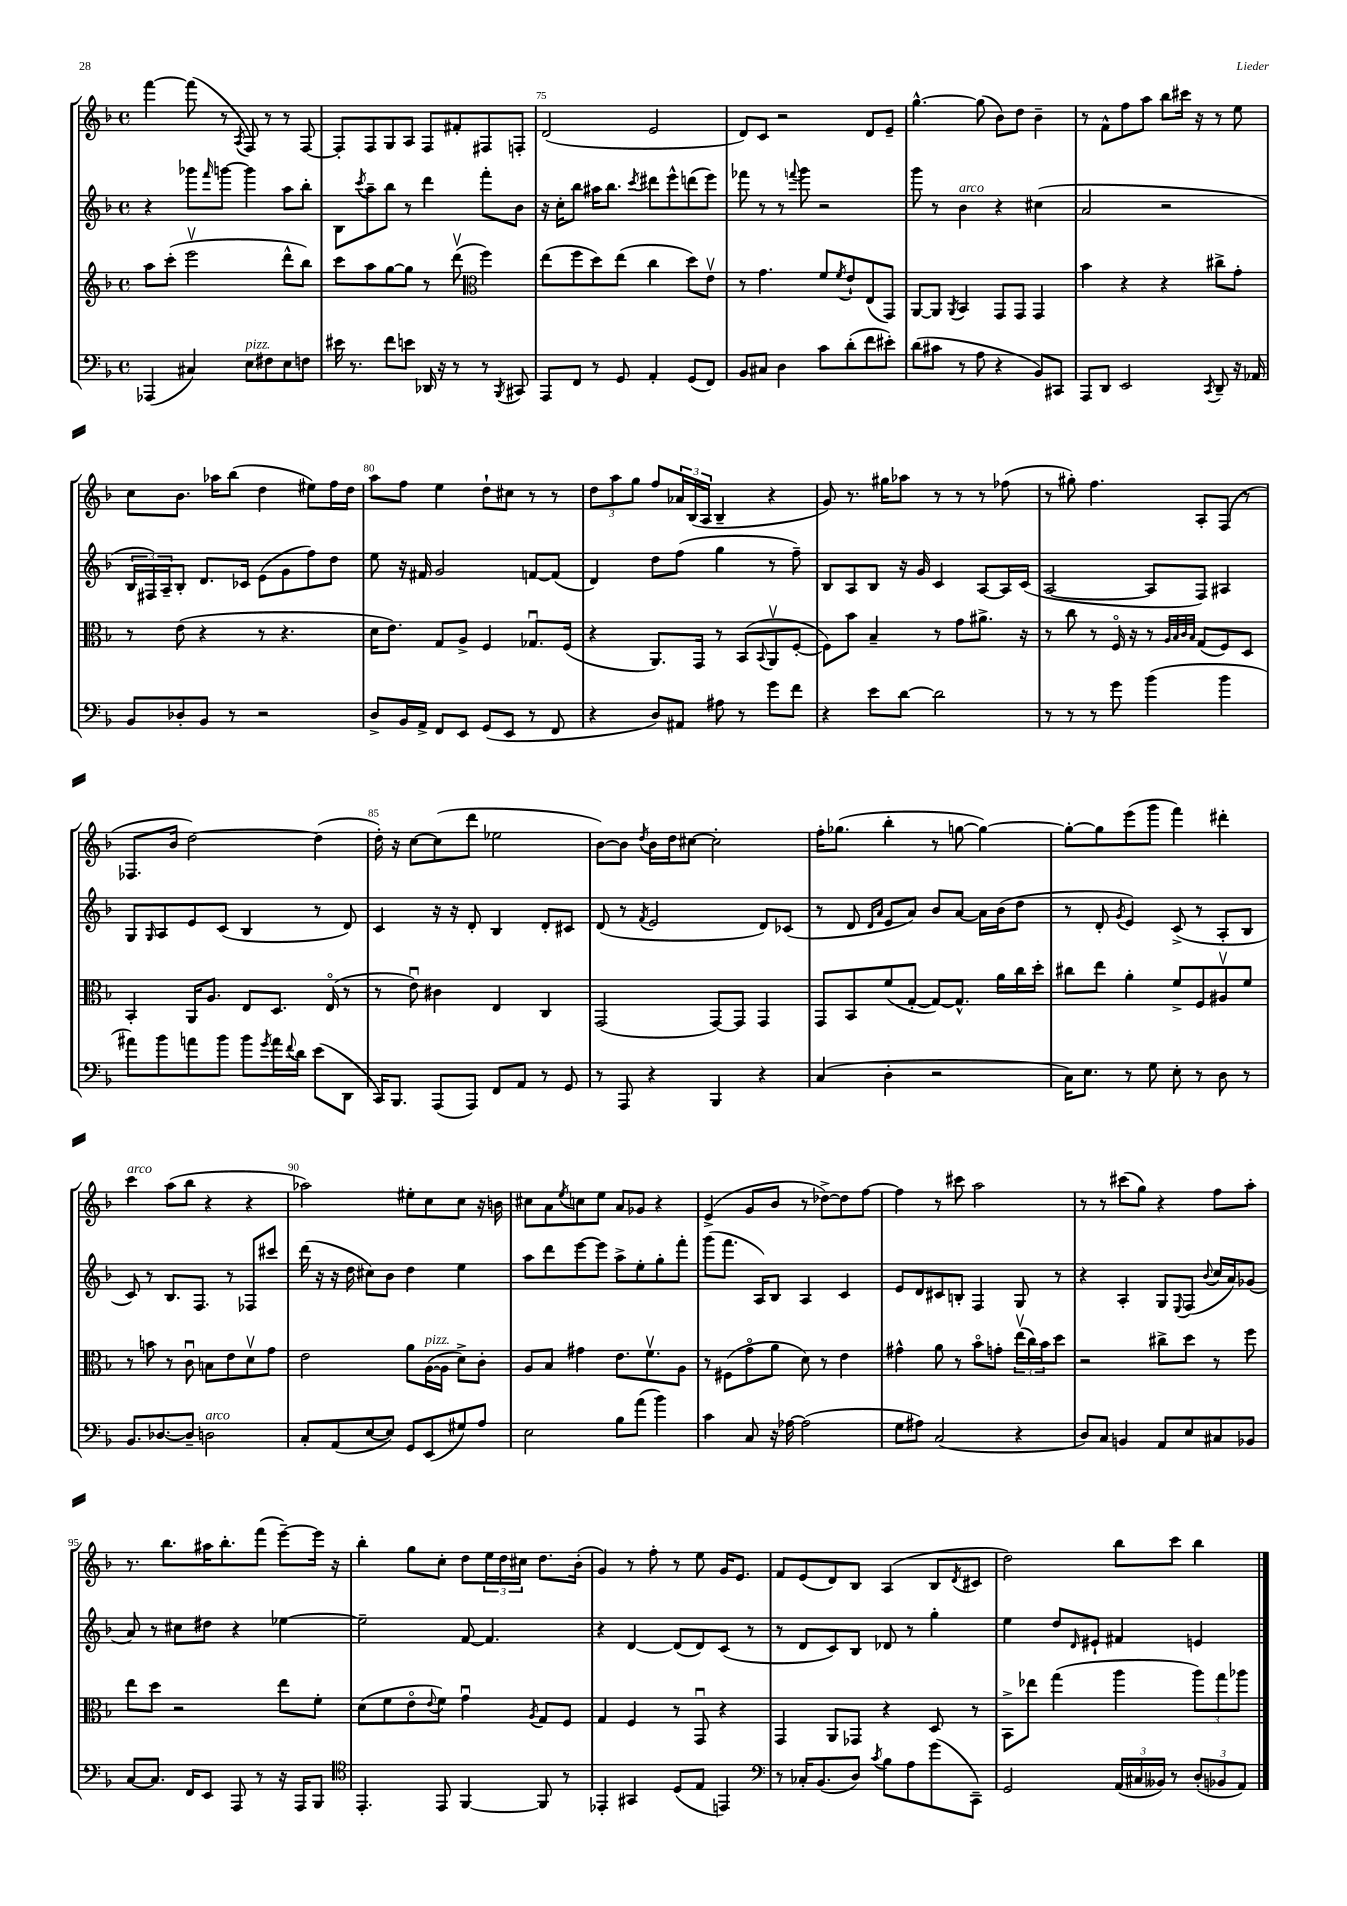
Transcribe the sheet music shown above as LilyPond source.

<<
\new StaffGroup <<
\new Staff = "s0" {
    \clef treble \key f \major \defaultTimeSignature \time 4/4
    f'''4~ f'''8( r8 \acciaccatura { a8 } f8) r8 r8 f8~ |
    f8-. f8 g8 a8 f8 fis'8-. fis8 f8-. |
    d'2( e'2 |
    d'8) c'8 r2 d'8 e'8-- |
    g''4.~-^ g''8( bes'8) d''8 bes'4-- |
    r8 f'8-^ f''8 a''8 bes''8 cis'''16 r16 r8 e''8 |
    c''8 bes'8. aes''16 bes''8( d''4 eis''8) f''16 d''16 |
    a''8 f''8 e''4 d''8-! cis''8 r8 r8 |
    \tuplet 3/2 { d''8 a''8 g''8 } f''8 \tuplet 3/2 { aes'16 bes16( a16 } bes4-- r4 |
    g'8) r8. gis''16 aes''8 r8 r8 r8 fes''8( |
    r8 gis''8-.) f''4. a8-. f8( r8 |
    fes8. bes'16 d''2~) d''4( |
    d''16-.) r16 c''8~ c''8( d'''8 ees''2 |
    bes'8~) bes'8 \acciaccatura { d''8 } bes'16 d''16 cis''8~ cis''2-. |
    f''16-. ges''8.( bes''4-. r8 g''8~ g''4~) |
    g''8~-. g''8 e'''8( g'''8 f'''4) dis'''4-. |
    c'''4^\markup { \italic "arco" } a''8( bes''8 r4 r4 |
    aes''2) eis''8-. c''8 c''8 r16 b'16 |
    cis''8 a'8 \acciaccatura { e''8 } c''8 e''8 a'8 ges'8 r4 |
    e'4->( g'8 bes'8 r8 des''8~->) des''8 f''8~ |
    f''4 r8 cis'''8 a''2 |
    r8 r8 cis'''8( g''8) r4 f''8 a''8-. |
    r8. bes''8. ais''16 bes''8.-. f'''8( e'''8~--) e'''16 r16 |
    bes''4-. g''8 c''8-. d''8 \tuplet 3/2 { e''16 d''16 cis''16 } d''8. bes'16-.( |
    g'4) r8 f''8-. r8 e''8 g'16 e'8. |
    f'8 e'8( d'8) bes8 a4( bes8 \acciaccatura { d'8 } cis'8 |
    d''2) bes''8 c'''8 bes''4 \bar "|." |
}
\new Staff = "s1" {
    \clef treble \key f \major \defaultTimeSignature \time 4/4
    r4 ges'''8 \grace { f'''16 } g'''8~ g'''4 a''8 bes''8-. |
    bes8 \acciaccatura { c'''8 } a''8-- bes''8 r8 d'''4 f'''8-. bes'8 |
    r16 c''16-. bes''8 ais''16 bes''8. \acciaccatura { c'''8 } dis'''8 e'''8-^ d'''8( e'''8) |
    fes'''8 r8 r8 \appoggiatura { f'''8 } g'''8 r2 |
    g'''8 r8 bes'4^\markup { \italic "arco" } r4 cis''4( |
    a'2 r2 |
    \tuplet 3/2 { bes16 fis16) a16-- } bes8-. d'8. ces'16 e'8( g'8 f''8) d''8 |
    e''8 r16 fis'16 g'2 f'8~ f'8( |
    d'4) d''8 f''8( g''4 r8 f''8--) |
    bes8 a8 bes8 r16 g'16 c'4 a8~ a16 c'16( |
    a2~ a8 f8) ais4 |
    g8 \grace { g16 } a8 e'8 c'8( bes4 r8 d'8) |
    c'4 r16 r16 d'8-. bes4 d'8-. cis'8 |
    d'8( r8 \acciaccatura { f'8 } e'2 d'8) ces'8( |
    r8 d'8 \grace { d'16 a'16 } e'8 a'8) bes'8 a'8~ a'16 bes'16( d''8 |
    r8 d'8-. \acciaccatura { g'8 } e'4) c'8->( r8 a8-. bes8 |
    c'8) r8 bes8. f8. r8 fes8 cis'''8 |
    d'''16( r16 r16 d''16 cis''8) bes'8 d''4 e''4 |
    a''8 d'''8 e'''8~ e'''8 a''8-> e''8-. g''8-. f'''8-. |
    g'''8( f'''8. a16) bes8 a4 c'4 |
    e'8 d'8 cis'8 b8-. f4 g8 r8 |
    r4 a4-. g8 \appoggiatura { e8 } f8( \appoggiatura { bes'8 } c''16 a'16) ges'8( |
    a'8) r8 cis''8 dis''8 r4 ees''4~ |
    ees''2-- f'8~ f'4. |
    r4 d'4~ d'8( d'8) c'8( r8 |
    r8 d'8 c'8) bes8 des'8 r8 g''4-. |
    e''4 d''8 \grace { d'16 } eis'8-! fis'4 e'4 \bar "|." |
}
\new Staff = "s2" {
    \clef treble \key f \major \defaultTimeSignature \time 4/4
    a''8 c'''8-.( e'''2\upbow d'''8-^ bes''8) |
    c'''8 a''8 g''8~ g''8 r8 d'''8\upbow( \clef alto f''4) |
    e''8( f''8 d''8) e''8( c''4 d''8) e'8\upbow |
    r8 g'4. f'8 \acciaccatura { f'8 } e'8-! e8( g,8) |
    a,8~ a,8 \acciaccatura { a,8 } bes,4 g,8 g,8 g,4 |
    bes'4 r4 r4 cis''8-> g'8-. |
    r8 e'8( r4 r8 r4. |
    d'16 e'8.) g8 a8-> f4 ges8.\downbow f16( |
    r4 a,8.) g,16 r8 bes,8( \appoggiatura { bes,8 } a,8\upbow f8~-. |
    f8) bes'8 bes4-- r8 g'8 ais'8.-> r16 |
    r8 c''8 r8 f16\flageolet r16 r8 \grace { a32 bes32 c'32 bes32 } g8( f8) d8 |
    bes,4-. a,16 a8. e8 d8. e16\flageolet( r8 |
    r8 e'8\downbow) cis'4 e4 c4 |
    g,2( g,8~) g,8 g,4 |
    g,8 bes,8 f'8( g8~-. g8~) g8.-^ a'16 c''16 d''16-. |
    cis''8 e''8 a'4-. f'8-> f8 ais8\upbow f'8 |
    r8 b'8 r8 c'8\downbow b8 e'8 d'8\upbow g'8 |
    e'2 a'8 a16~^\markup { \italic "pizz." }( a16 d'8->) c'8-. |
    a8 bes8 gis'4 e'8. f'8.\upbow a8 |
    r8 fis8( g'8\flageolet a'8 d'8) r8 e'4 |
    gis'4-^ a'8 r8 bes'8\flageolet g'8-. \tuplet 3/2 { e''16\upbow( c''16) bes'16 } d''8 |
    r2 cis''8-> d''8 r8 f''8 |
    e''8 d''8 r2 e''8 f'8-. |
    d'8( f'8 e'8\flageolet \appoggiatura { e'8 } f'8) g'4\downbow \acciaccatura { a8 } g8 f8 |
    g4 f4 r8 g,8\downbow r4 |
    g,4 a,8 ges,8 r4 d8 r8 |
    bes,8-> ees''8 g''4( a''4 \tuplet 3/2 { a''8) g''8 aes''8 } \bar "|." |
}
\new Staff = "s3" {
    \clef bass \key f \major \defaultTimeSignature \time 4/4
    aes,,4( cis4) e8^\markup { \italic "pizz." } fis8 e8 f8 |
    eis'16 r8. f'8 e'8 des,16 r16 r8 r8 \acciaccatura { bes,,8 } cis,8 |
    a,,8 f,8 r8 g,8 a,4-. g,8( f,8) |
    bes,8 cis8 d4 c'8 d'8-.( f'8 eis'8-.) |
    d'8( cis'8 r8 a8 r4 bes,8) cis,8 |
    a,,8 d,8 e,2 \acciaccatura { c,8 } d,8-- r16 aes,16 |
    bes,8 des8-. bes,8 r8 r2 |
    d8-> bes,16 a,16-> f,8 e,8 g,8( e,8 r8 f,8 |
    r4 d8) ais,8 ais8 r8 g'8 f'8 |
    r4 e'8 d'8~ d'2 |
    r8 r8 r8 g'8 bes'4( bes'4 |
    ais'8) bes'8 a'8 bes'8 bes'8 \acciaccatura { g'8 } a'16 \appoggiatura { f'8 } d'16 e'8( d,8 |
    c,16) bes,,8. a,,8( a,,8) f,8 a,8 r8 g,8 |
    r8 a,,8 r4 bes,,4 r4 |
    c4( d4-. r2 |
    c16) e8. r8 g8 e8-. r8 d8 r8 |
    bes,8. des8.~ des8-- d2^\markup { \italic "arco" } |
    c8-. a,8( e8~ e8) g,8 e,8( gis8) a8 |
    e2 bes8 a'8( bes'4) |
    c'4 c8 r16 aes16~ aes2( |
    g8 ais8) c2( r4 |
    d8) c8 b,4 a,8 e8 cis8 bes,8 |
    c8~ c8. f,16 e,8 a,,8 r8 r16 a,,16 bes,,8 |
    \clef tenor e,4.-. e,8 f,4~ f,8 r8 |
    ees,4-. gis,4 d8( e8 e,4) |
    \clef bass r8 ces16-. bes,8.( d8) \acciaccatura { c'8 } bes8 a8 g'8( c,8--) |
    g,2 \tuplet 3/2 { a,16( cis16 beses,16) } r8 \tuplet 3/2 { d8-.( bes,8 a,8) } \bar "|." |
}
>>
>>
\layout { \context { \Score currentBarNumber = #73 \override BarNumber.break-visibility = ##(#f #t #t) barNumberVisibility = #(every-nth-bar-number-visible 5) } }
